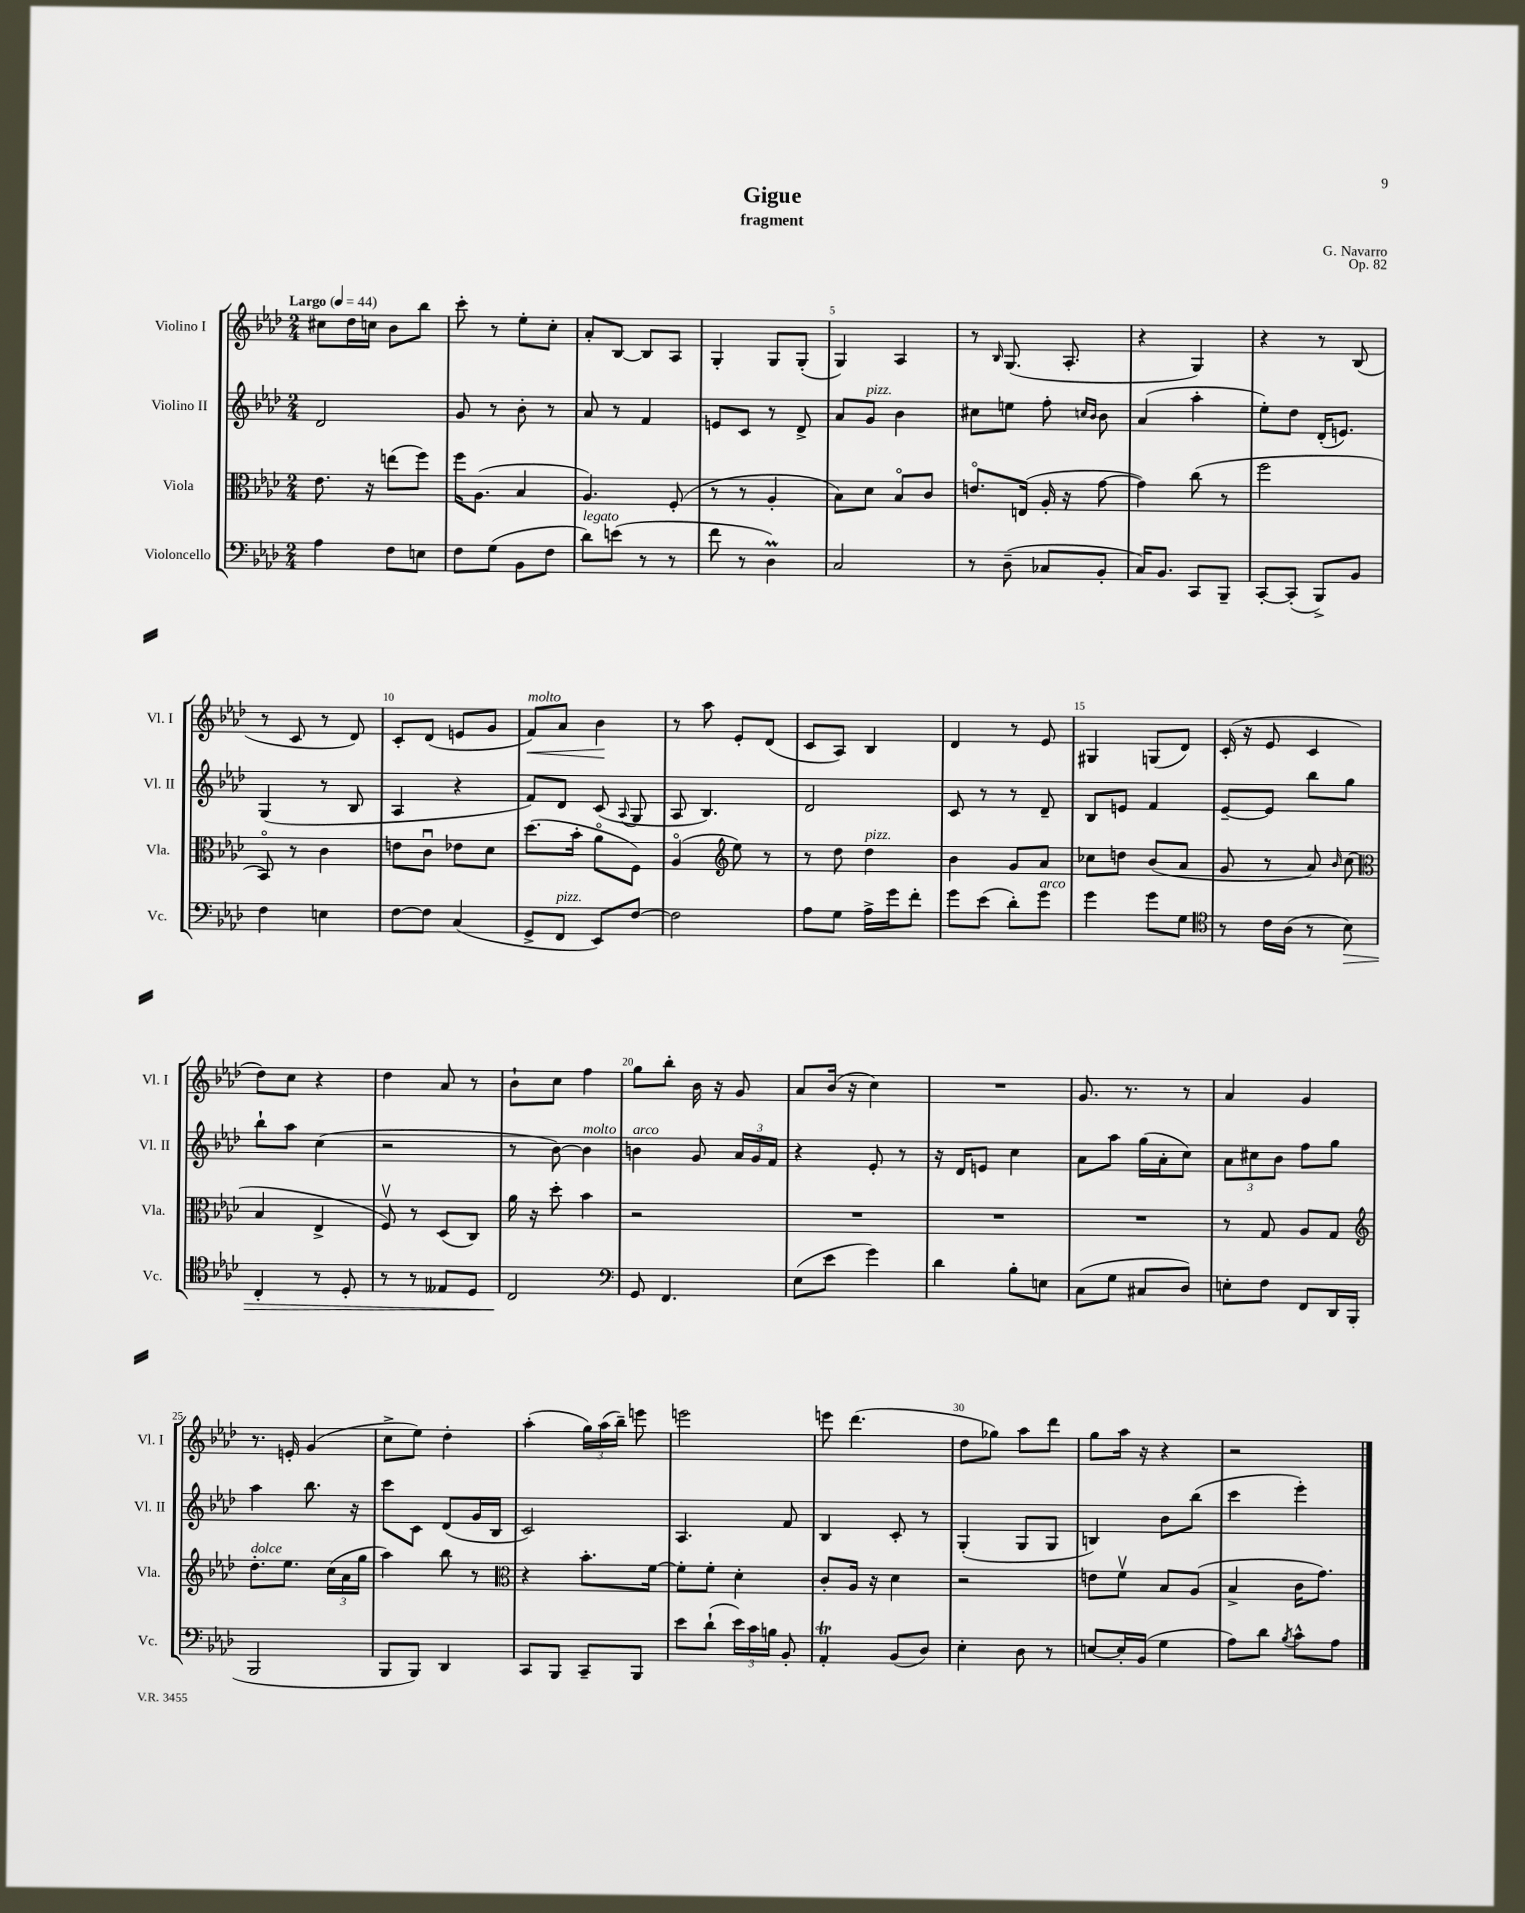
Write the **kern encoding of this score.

**kern	**kern	**kern	**kern
*staff4	*staff3	*staff2	*staff1
*clefF4	*clefC3	*clefG2	*clefG2
*k[b-e-a-d-]	*k[b-e-a-d-]	*k[b-e-a-d-]	*k[b-e-a-d-]
*M2/4	*M2/4	*M2/4	*M2/4
*MM44	*MM44	*MM44	*MM44
4A-\	8.e-\	2d-/	8cc#\L
.	.	.	16dd-\L
.	16r	.	16cc\JJ
8F\L	(8ee\L	.	8b-\L
8E\J	8ff\J)	.	8bb-\J
=	=	=	=
8F\L	16ff\LK	8g/	8ccc'\
.	(8.A-\J	.	.
(8G\J	.	8r	8r
8BB-\L	4B-/	8b-'\	8ee-'\L
8F\J	.	8r	8cc'\J
=	=	=	=
8d-\L)	4.A-/)	8a-/	8a-'/L
(8e\J	.	8r	[8B-/J
8r	.	4f/	8B-/]L
8r	(8F'/	.	8A-/J
=	=	=	=
8f\	8r	8e/L	4G'/
8r	8r	8c/J	.
4D-\)	4A-'/	8r	8G/L
.	.	8d-^/	(8G'/J
=	=	=	=
2C/	8B-\L)	8a-/L	4G/)
.	8d-\J	8g/J	.
.	8B-o/L	4b-\	4A-/
.	8c/J	.	.
=	=	=	=
8r	8.eo/L	8cc#\L	8r
.	.	.	16qqB-/
(8D-~\	.	8ee\J	(8.G/
.	(16E/Jk	.	.
8C-/L	16A-'/	8ff'\	.
.	16r	.	8.A-'/
.	.	16qqcc/LL	.
.	.	16qqb-/JJ	.
8BB-'/J	[8g\	8b-\	.
=	=	=	=
16C/LK)	4g\])	(4a-/	4r
8.BB-/J	.	.	.
8CC/L	(8cc\	4aa-'\	4G/)
8BBB-~/J	8r	.	.
=	=	=	=
[8CC'/L	2ff\	8ee-'\L)	4r
(8CC'/]J	.	8dd-\J	.
8BBB-^/L)	.	(16d-'/LK	8r
.	.	8.e/J)	.
8BB-/J	.	.	(8B-/
=	=	=	=
4F\	8BB-o/)	(4G/	8r
.	8r	.	8c/
4E\	4c\	8r	8r
.	.	8B-/	8d-/)
=	=	=	=
[8F\L	8e\L	4A-/	8c'/L
8F\]J	8cu\J	.	(8d-/J
(4C/	8e-\L	4r	8e/L
.	8d-\J	.	8g/J
=	=	=	=
8GG^/L	(8.dd-\L	8f/L)	8f/L)
8FF/J	.	8d-/J	8a-/J
.	16b-'\Jk	.	.
8EE-/L)	8a-o\L	(8c/	4b-\
.	.	8qqA-/	.
[8F/J	8F\J)	8G/	.
=	=	=	=
2F\]	(4A-o/	8A-/	8r
.	.	4.B-/)	8aa-\
*	*clefG2	*	*
.	8ee-\)	.	8e-'/L
.	8r	.	(8d-/J
=	=	=	=
8A-\L	8r	2d-/	8c/L
8G\J	8dd-\	.	8A-/J)
16A-^\LL	4dd-\	.	4B-/
16g\J	.	.	.
8f'\J	.	.	.
=	=	=	=
8g\L	4b-\	8c/	4d-/
(8e-\J	.	8r	.
8d-'\L)	8g/L	8r	8r
8g\J	8a-/J	8d-~/	8e-/
=	=	=	=
4g\	8cc-\L	8B-/L	4G#/
.	8dd\J	8e/J	.
8g\L	(8b-/L	4f/	(8G/L
8G\J	8a-/J	.	8d-/J)
=	=	=	=
*clefC4	*	*	*
8r	8g/	[8e-~/L	(16c'/
.	.	.	16r
16c\LL	8r	8e-/]J	8e-/
(16A-\JJ	.	.	.
8r	8a-/)	8bb-\L	4c/
.	16qqb-/	.	.
8B-\)	(8cc\	8gg\J	.
=	=	=	=
*	*clefC3	*	*
4C'/	4B-/	8bb-`\L	8dd-\L)
.	.	8aa-\J	8cc\J
8r	4E-^/	(4cc\	4r
8D-'/	.	.	.
=	=	=	=
8r	8Fv/)	2r	4dd-\
8r	8r	.	.
8E--/L	(8D-/L	.	8a-/
8D-/J	8C/J)	.	8r
=	=	=	=
2C/	16a-\	8r	8b-`\L
.	16r	.	.
.	8dd-'\	[8b-\)	8cc\J
.	4b-\	4b-\]	4ff\
=	=	=	=
*clefF4	*	*	*
8GG/	2r	4b\	8gg\L
4.FF/	.	.	8bb-'\J
.	.	8g/	16b-\
.	.	.	16r
.	.	24a-/LL	8g/
.	.	24g/	.
.	.	24f/JJ	.
=	=	=	=
(8E-\L	2r	4r	8a-/L
8e-\J	.	.	(16b-/Jk
.	.	.	16r
4g\)	.	8e-'/	4cc\)
.	.	8r	.
=	=	=	=
4d-\	2r	16r	2r
.	.	16d-/LK	.
.	.	8e/J	.
8B-'\L	.	4cc\	.
8E\J	.	.	.
=	=	=	=
(8C\L	2r	8a-\L	8.g/
8G\J	.	8aa-\J	.
.	.	.	8.r
8C#/L	.	(16gg\LL	.
.	.	16a-'\J	.
8D-/J)	.	8cc\J)	8r
=	=	=	=
8E'\L	8r	12a-\L	4a-/
.	.	12cc#\	.
8F\J	8G/	.	.
.	.	12b-\J	.
8FF/L	8A-/L	8ff\L	4g/
16DD-/L	8G/J	8gg\J	.
(16BBB-/JJ	.	.	.
=	=	=	=
*	*clefG2	*	*
2BBB-/	8.dd-'\L	4aa-\	8.r
.	8.ee-\J	.	16e'/
.	.	8.bb-\	(4g/
.	(24cc\LL	.	.
.	24a-\	.	.
.	.	16r	.
.	24gg\JJ	.	.
=	=	=	=
8BBB-/L	4aa-\)	8ccc\L	8cc^\L
8BBB-/J)	.	8c\J	8ee-\J)
4DD-/	8bb-\	(8d-/L	4dd-'\
.	8r	16g/L	.
.	.	16B-/JJ	.
=	=	=	=
*	*clefC3	*	*
8CC/L	4r	2c/)	(4aa-'\
8BBB-/J	.	.	.
8CC~/L	8.b-'\L	.	24gg\LL)
.	.	.	(24aa-\
.	.	.	24bb-~\JJ)
8BBB-/J	.	.	8eee\
.	[16f\Jk	.	.
=	=	=	=
8e-\L	8f'\]L	4.A-/	2eee\
(8d-`\J	8f'\J	.	.
24e-\LL)	4d-'\	.	.
24c\	.	.	.
24B\JJ	.	.	.
8BB-'/	.	8f/	.
=	=	=	=
4AA-'/	8c'/L	4B-/	8eee\
.	16A-/Jk	.	(4.ddd-\
.	16r	.	.
(8BB-/L	4d-\	8c'/	.
8D-/J)	.	8r	.
=	=	=	=
4E-'\	2r	(4G'/	8dd-\L
.	.	.	8gg-\J)
8D-\	.	8G/L	8aa-\L
8r	.	8G/J	8ddd-\J
=	=	=	=
[8E/L	8e\L	4B/)	8gg\L
16E'/]L	8fv\J	.	16aa-\Jk
(16BB-/JJ	.	.	16r
4G\	8B-/L	8b-\L	4r
.	(8A-/J	(8bb-\J	.
=	=	=	=
8A-\L)	4B-^/	4ccc\	2r
8d-\J	.	.	.
8qB-/	.	.	.
8c^^\L	16c\LK	4eee-'\)	.
.	8.g\J)	.	.
8A-\J	.	.	.
==	==	==	==
*-	*-	*-	*-
